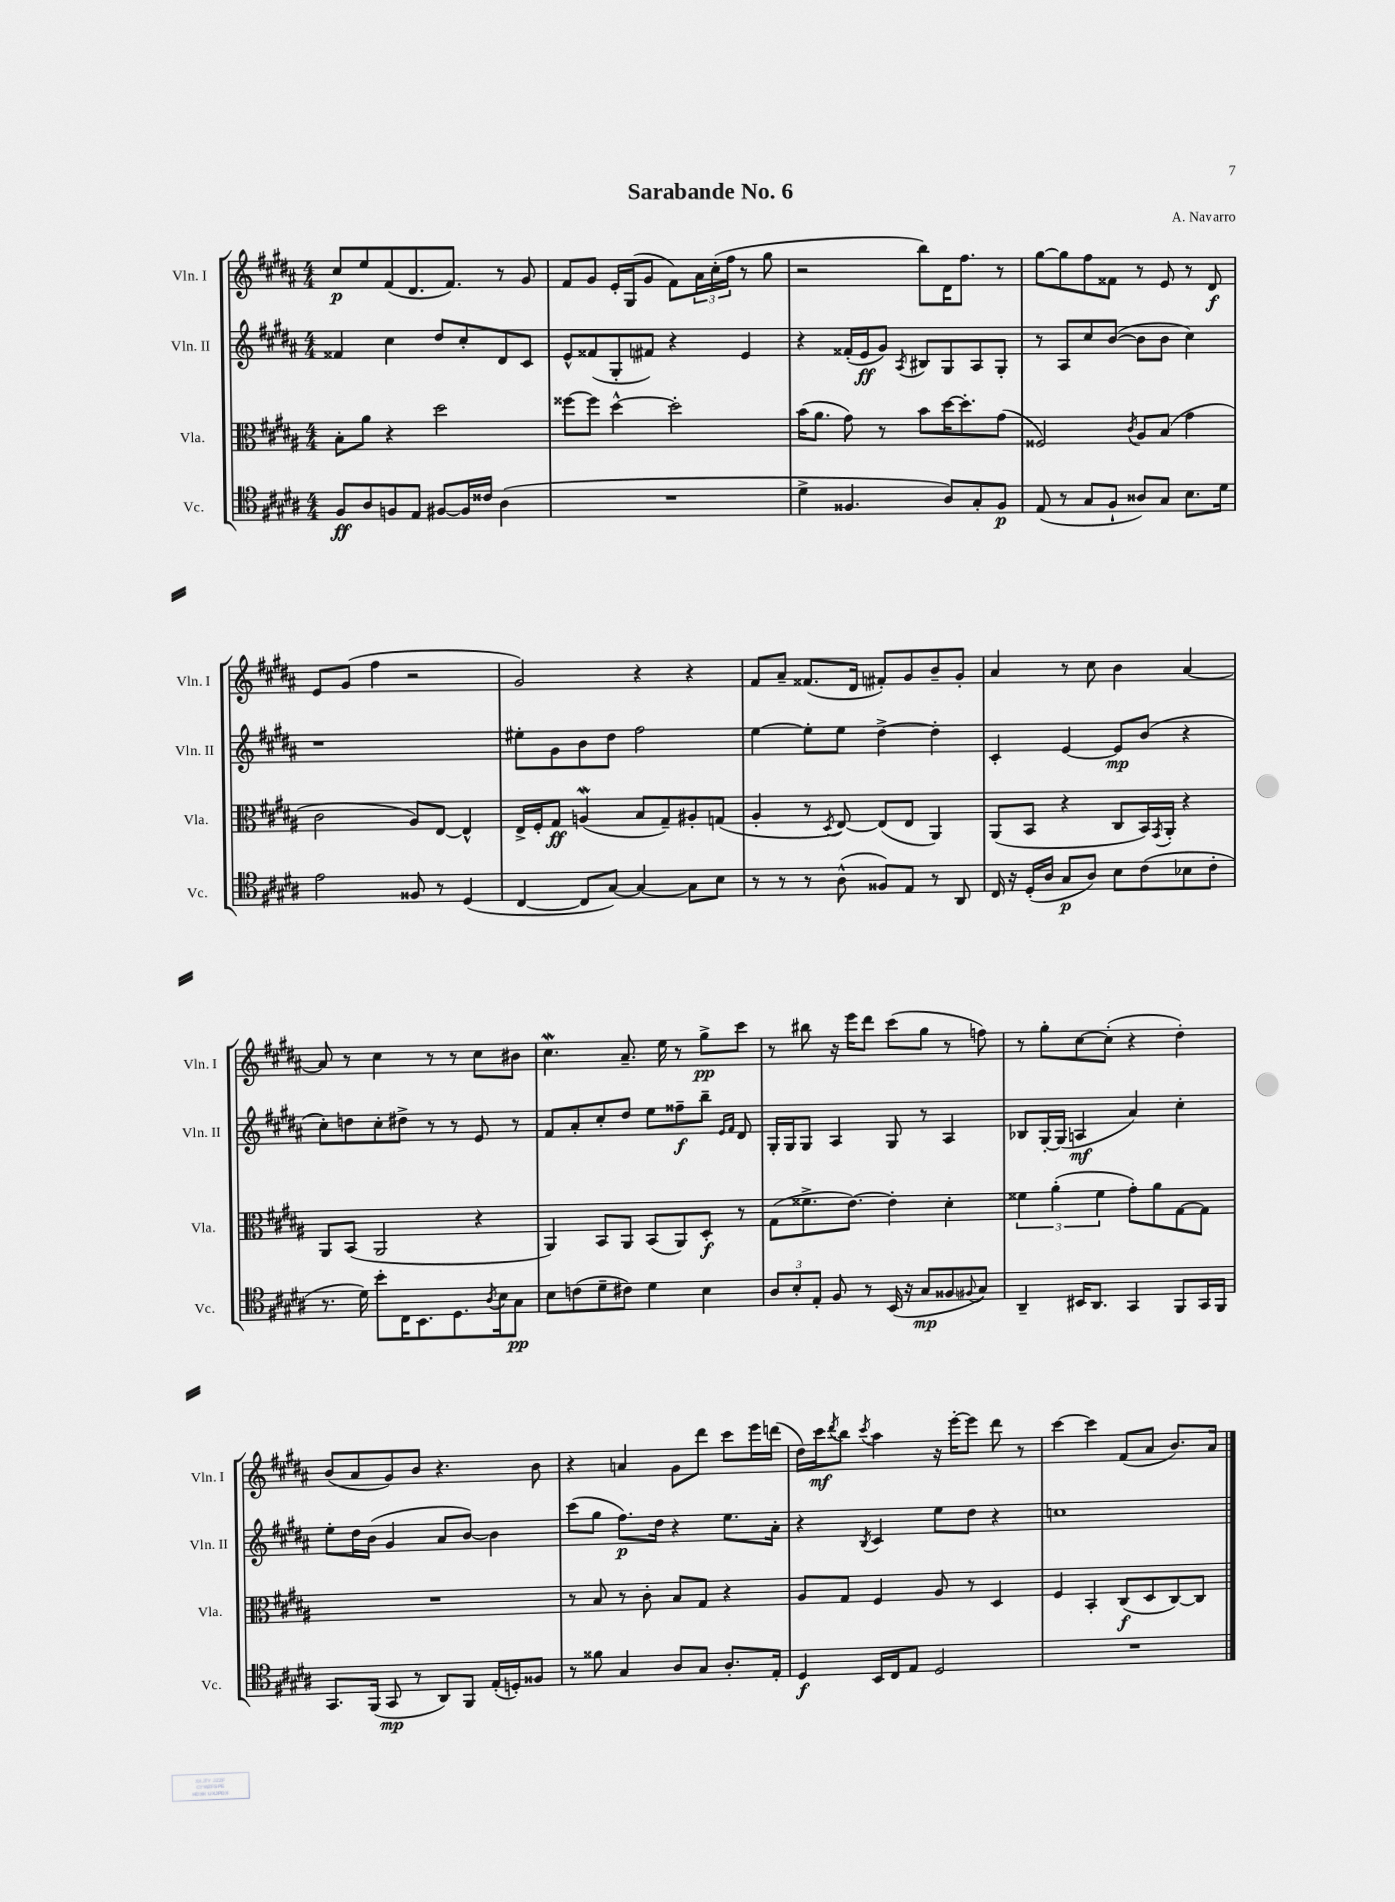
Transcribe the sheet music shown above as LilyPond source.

\header { title = "Sarabande No. 6" composer = "A. Navarro" }
<<
\new StaffGroup <<
\new Staff = "s0" \with { instrumentName = "Vln. I" shortInstrumentName = "Vln. I" } {
    \clef treble \key b \major \numericTimeSignature \time 4/4
    cis''8\p e''8 fis'8( dis'8. fis'8.) r8 gis'8 |
    fis'8 gis'8 e'16-. gis16( gis'8 fis'8) \tuplet 3/2 { ais'16 cis''16-.( fis''16 } r8 gis''8 |
    r2 b''8) dis'16 fis''8. r8 |
    gis''8~ gis''8 fis''8 fisis'8 r8 e'8 r8 dis'8\f |
    e'8 gis'8( fis''4 r2 |
    gis'2) r4 r4 |
    fis'8 ais'8-- fisis'8.( dis'16 fis'8-.) gis'8 b'8-- gis'8-. |
    ais'4 r8 cis''8 b'4 ais'4~ |
    ais'8 r8 cis''4 r8 r8 cis''8 bis'8 |
    cis''4.\mordent ais'8.-- e''16 r8 gis''8->\pp cis'''8 |
    r8 bis''8 r16 e'''16 dis'''8 cis'''8( gis''8 r8 f''8) |
    r8 gis''8-. cis''8~ cis''8-.( r4 dis''4-.) |
    b'8( ais'8 gis'8) b'8 r4. b'8 |
    r4 a'4 gis'8 dis'''8 cis'''8 e'''16 d'''16( |
    dis''16) cis'''16\mf \acciaccatura { dis'''8 } b''8 \acciaccatura { cis'''8 } ais''4 r16 e'''16~-. e'''8 dis'''8 r8 |
    cis'''4~ cis'''4 fis'8( ais'8 b'8.) ais'16 \bar "|." |
}
\new Staff = "s1" \with { instrumentName = "Vln. II" shortInstrumentName = "Vln. II" } {
    \clef treble \key b \major \numericTimeSignature \time 4/4
    fisis'4 cis''4 dis''8 cis''8-. dis'8 cis'8 |
    e'8-^ fisis'8( gis8-. fis'8) r4 e'4 |
    r4 fisis'16-.( e'16\ff gis'8) \acciaccatura { ais8 } bis8 gis8 ais8 gis8-. |
    r8 ais8 cis''8 b'8~( b'8 b'8 cis''4) |
    r1 |
    eis''8-. gis'8 b'8 dis''8 fis''2 |
    e''4~ e''8-. e''8 dis''4~-> dis''4-. |
    cis'4-. e'4~ e'8\mp b'8( r4 |
    cis''8-.) d''8 cis''8-. dis''8-> r8 r8 e'8 r8 |
    fis'8 ais'8-. cis''8-. dis''8 e''8 fisis''8--\f b''8-- \grace { e'16 fis'16 } dis'8 |
    gis16-. gis16 gis8 ais4 gis8 r8 ais4 |
    bes8 gis16~-. gis16( a4\mf ais'4) cis''4-. |
    e''8-. dis''16 b'16( gis'4 ais'8 b'8~) b'4 |
    cis'''8( gis''8 fis''8.\p) dis''16 r4 e''8. ais'16-. |
    r4 \acciaccatura { b8 } cis'4 e''8 dis''8 r4 |
    c''1 \bar "|." |
}
\new Staff = "s2" \with { instrumentName = "Vla." shortInstrumentName = "Vla." } {
    \clef alto \key b \major \numericTimeSignature \time 4/4
    b8-. ais'8 r4 dis''2 |
    fisis''8~ fisis''8 dis''4~-^ dis''2-. |
    b'16( ais'8. gis'8) r8 b'8 dis''16~ dis''8.-. gis'8( |
    fisis2) \acciaccatura { cis'8 } ais8 b8( gis'4 |
    cis'2 ais8) e8~ e4-^ |
    e16-> fis16-. gis8\ff a4\mordent( b8 gis8--) ais8-. g8( |
    ais4-. r8 \acciaccatura { dis8 } e8~) e8( e8 ais,4) |
    ais,8( b,8 r4 cis8 b,16) \acciaccatura { gis,8 } ais,16-. r4 |
    ais,8 b,8( ais,2 r4 |
    ais,4) b,8 ais,8 b,8( ais,8) dis8-.\f r8 |
    gis8( fisis'8.-> e'8.~) e'4-. dis'4-. |
    \tuplet 3/2 { fisis'4 ais'4-.( fisis'4 } gis'8-.) ais'8 gis8~ gis8 |
    R1 |
    r8 b8 r8 cis'8-. b8 gis8 r4 |
    ais8 gis8 fis4 ais8 r8 dis4 |
    fis4 b,4-. cis8\f( dis8 cis8~) cis8 \bar "|." |
}
\new Staff = "s3" \with { instrumentName = "Vc." shortInstrumentName = "Vc." } {
    \clef tenor \key b \major \numericTimeSignature \time 4/4
    fis8\ff ais8 f8 e8 fis8~ fis16 cisis'16 ais4( |
    R1 |
    dis'4-> fisis4. ais8) gis8-. fisis8\p |
    e8( r8 gis8 fis8-! aisis8) gis8 b8. dis'16 |
    e'2 fisis8 r8 dis4( |
    cis4~ cis8 gis8~) gis4~ gis8 b8 |
    r8 r8 r8 ais8-^( fisis8) e8 r8 ais,8 |
    cis16 r16 dis16-.( ais16 gis8\p ais8) b8 cis'8( bes8 cis'8-. |
    r8. dis'16) b'8-. cis16 b,8. dis8. \acciaccatura { ais8 } b16 gis8\pp |
    b8 c'8( dis'8-- cis'8) dis'4 b4 |
    \tuplet 3/2 { ais8 b8-. e8-. } fis8 r8 b,16( r16 gis8\mp fisis8 \appoggiatura { fis8 } gis8) |
    ais,4-- bis,16 ais,8. gis,4 fis,8 gis,16 fis,16 |
    gis,8. fis,16( gis,8\mp r8 ais,8) fis,8 e16-.( d16-.) fisis8 |
    r8 fisis'8 gis4 ais8 gis8 ais8.-. e16-. |
    dis4\f b,16 cis16 e8 dis2 |
    R1 \bar "|." |
}
>>
>>
\layout { \context { \Score \remove "Bar_number_engraver" } }
